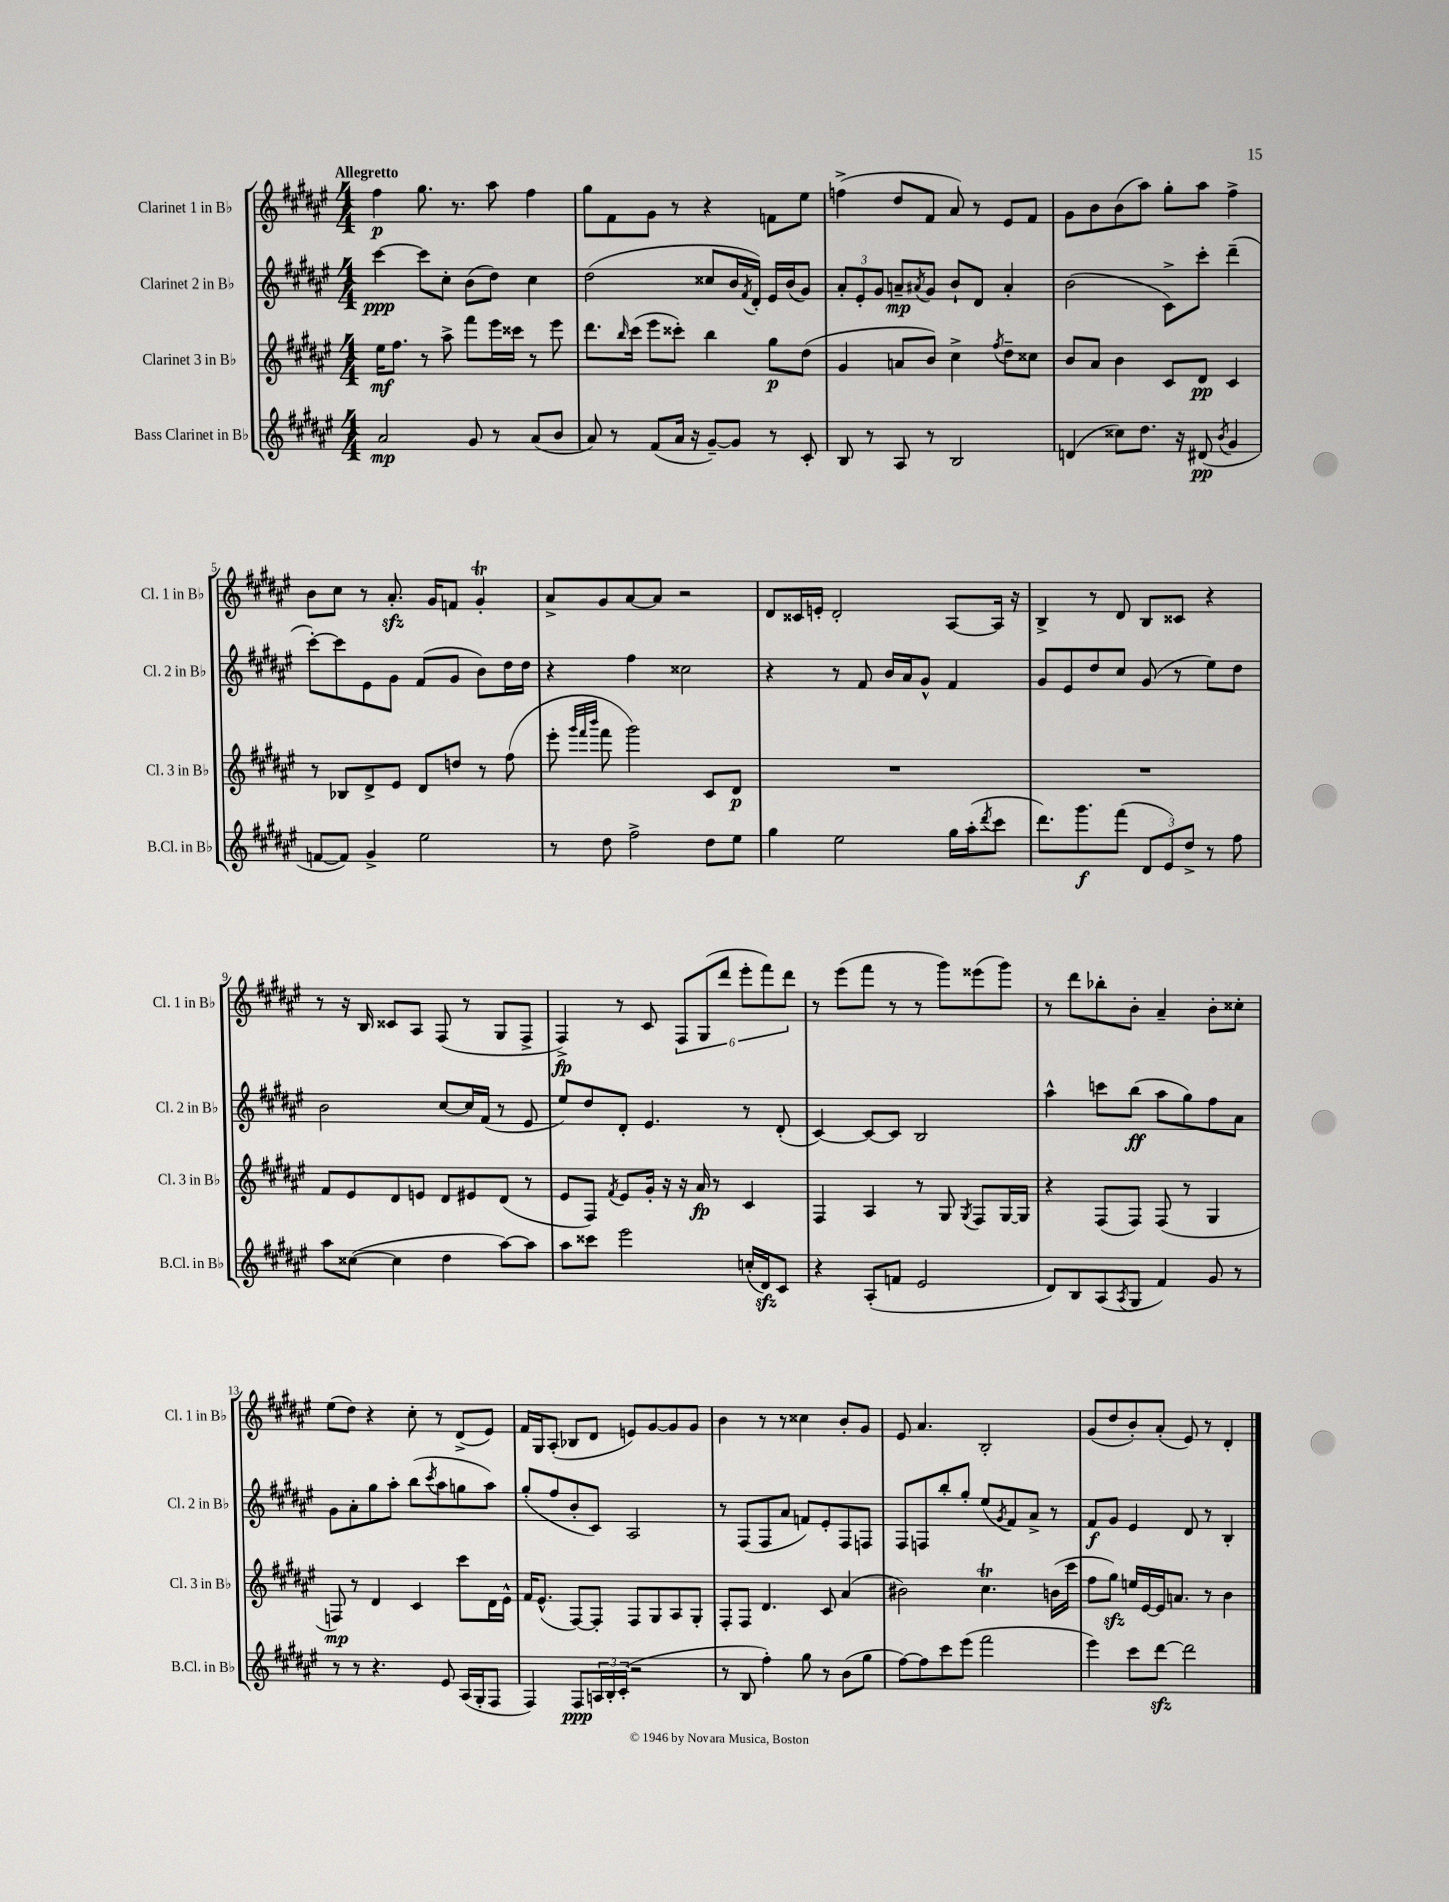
<<
\new StaffGroup <<
\new Staff = "s0" \with { instrumentName = "Clarinet 1 in Bb" shortInstrumentName = "Cl. 1 in Bb" } {
    \clef treble \key fis \major \numericTimeSignature \time 4/4 \tempo "Allegretto"
    fis''4\p gis''8. r8. ais''8 fis''4 |
    gis''8 fis'8 gis'8 r8 r4 f'8 eis''8 |
    f''4->( dis''8 fis'8 ais'8) r8 eis'8 fis'8 |
    gis'8 b'8 b'8( ais''8) gis''8-. ais''8 fis''4-> |
    b'8 cis''8 r8 ais'8.-.\sfz gis'16 f'8 gis'4-.\trill |
    ais'8-> gis'8 ais'8~ ais'8 r2 |
    dis'8 cisis'16 e'16-. dis'2-. ais8~ ais16 r16 |
    b4-> r8 dis'8 b8 cisis'8 r4 |
    r8 r16 b16 cisis'8 ais8 fis8( r8 gis8 fis8-> |
    fis4->\fp) r8 cis'8 \tuplet 6/4 { fis8 gis8( dis'''8 eis'''8-. fis'''8) dis'''8 } |
    r8 eis'''8( fis'''8 r8 r8 gis'''8) eisis'''8( gis'''8) |
    r8 dis'''8 bes''8-. b'8-. ais'4-- b'8-. cisis''8-. |
    eis''8( dis''8) r4 cis''8-. r8 dis'8->( eis'8) |
    fis'16 gis16 ais8-.( bes8 dis'8 e'8) gis'8~ gis'8 gis'8 |
    b'4 r8 r8 cisis''4 b'8-. gis'8 |
    eis'8 ais'4. b2-. |
    gis'8( dis''8 b'8-.) ais'8-.( eis'8) r8 dis'4-. \bar "|." |
}
\new Staff = "s1" \with { instrumentName = "Clarinet 2 in Bb" shortInstrumentName = "Cl. 2 in Bb" } {
    \clef treble \key fis \major \numericTimeSignature \time 4/4
    cis'''4~\ppp cis'''8 cis''8-. b'8( dis''8) cis''4 |
    dis''2( cisis''8 b'16 \acciaccatura { fis'8 } dis'16-.) eis'16 b'16( gis'8) |
    \tuplet 3/2 { ais'8-. eis'8-. gis'8 } a'8--\mp \acciaccatura { ais'8 } gis'8 b'8-! dis'8 ais'4-. |
    b'2( cis'8->) cis'''8-. dis'''4--( |
    cis'''8~-.) cis'''8 eis'8 gis'8 fis'8( gis'8 b'8) dis''16 dis''16 |
    r4 fis''4 cisis''2 |
    r4 r8 fis'8 b'16 ais'16 gis'8-^ fis'4 |
    gis'8 eis'8 dis''8 cis''8 gis'8( r8 eis''8) dis''8 |
    b'2 cis''8~ cis''16 fis'16( r8 eis'8 |
    eis''8) dis''8 dis'8-. eis'4. r8 dis'8-.( |
    cis'4~) cis'8~ cis'8 b2 |
    ais''4-^ c'''8 b''8\ff( ais''8 gis''8) fis''8 ais'8 |
    gis'8 ais'8-. gis''8 ais''8-. b''8( \acciaccatura { cis'''8 } ais''8 g''8 ais''8) |
    gis''8-.( fis''8 b'8-. cis'8) ais2 |
    r8 fis8( fis8 ais'8 f'8) eis'8-. fis8 f8 |
    fis8 f8 b''8-. gis''8-. eis''8( \acciaccatura { gis'8 } fis'8) ais'8-> r8 |
    fis'8\f gis'8 eis'4 dis'8 r8 b4-. \bar "|." |
}
\new Staff = "s2" \with { instrumentName = "Clarinet 3 in Bb" shortInstrumentName = "Cl. 3 in Bb" } {
    \clef treble \key fis \major \numericTimeSignature \time 4/4
    eis''16\mf fis''8. r8 ais''8-> fis'''8 eis'''16 cisis'''16 r8 eis'''8 |
    dis'''8. \grace { b''16 } cis'''16( eis'''8 cisis'''8-.) b''4 gis''8\p dis''8( |
    gis'4 a'8 b'8) cis''4-> \acciaccatura { fis''8 } dis''8-- cisis''8 |
    b'8 ais'8 b'4 cis'8 dis'8\pp cis'4 |
    r8 bes8 dis'8-> eis'8 dis'8 d''8 r8 fis''8( |
    eis'''8-. \grace { gis'''32 fis'''32 b'''32 } fis'''8 gis'''2) cis'8 dis'8\p |
    R1 |
    R1 |
    fis'8 eis'8 dis'8 e'8 dis'8 eis'8 dis'8( r8 |
    eis'8 fis8) \acciaccatura { fis'8 } eis'8 gis'16-. r16 r16 ais'16\fp r8 cis'4 |
    fis4 ais4 r8 gis8 \acciaccatura { gis8 } fis8 gis16~ gis16 |
    r4 fis8( fis8) fis8( r8 gis4 |
    f8\mp) r8 dis'4 cis'4 cis'''8 dis'16 eis'16-^ |
    fis'16 eis'8.-^( fis8~) fis8-. fis8 gis8 ais8 gis8-. |
    fis8-. fis8 dis'4. cis'8 ais'4( |
    bis'2) cis''4.\trill b'16( cis'''16 |
    fis''8 gis''8\sfz) e''16 eis'16~ eis'16 a'8. r8 b'4 \bar "|." |
}
\new Staff = "s3" \with { instrumentName = "Bass Clarinet in Bb" shortInstrumentName = "B.Cl. in Bb" } {
    \clef treble \key fis \major \numericTimeSignature \time 4/4
    ais'2\mp gis'8 r8 ais'8( b'8 |
    ais'8) r8 fis'8( ais'16 r16 gis'8~--) gis'8 r8 cis'8-. |
    b8 r8 ais8 r8 b2 |
    d'4( cisis''8) dis''8. r16 dis'8\pp( \acciaccatura { b'8 } gis'4 |
    f'8~ f'8) gis'4-> eis''2 |
    r8 dis''8 fis''2-> dis''8 eis''8 |
    gis''4 eis''2 gis''16 ais''16-.( \acciaccatura { dis'''8 } cis'''8 |
    dis'''8.) gis'''8.\f fis'''8( \tuplet 3/2 { dis'8 eis'8) dis''8-> } r8 fis''8 |
    ais''8 cisis''8~( cisis''4 dis''4 ais''8~) ais''8 |
    ais''8 cisis'''8 eis'''2 c''16-.( dis'16\sfz) cis'8 |
    r4 ais8-.( f'8 eis'2 |
    dis'8) b8 ais8( \acciaccatura { ais8 } gis8 fis'4) gis'8 r8 |
    r8 r8 r4. eis'8 ais16( gis16-. fis8 |
    fis4) fis8\ppp \tuplet 3/2 { a16 b16-. cis'16-.( } r2 |
    r8 b8 fis''4-.) gis''8 r8 b'8( gis''8 |
    fis''8~) fis''8 cis'''8 eis'''8( fis'''2 |
    eis'''4) cis'''8 dis'''8~\sfz dis'''2 \bar "|." |
}
>>
>>
